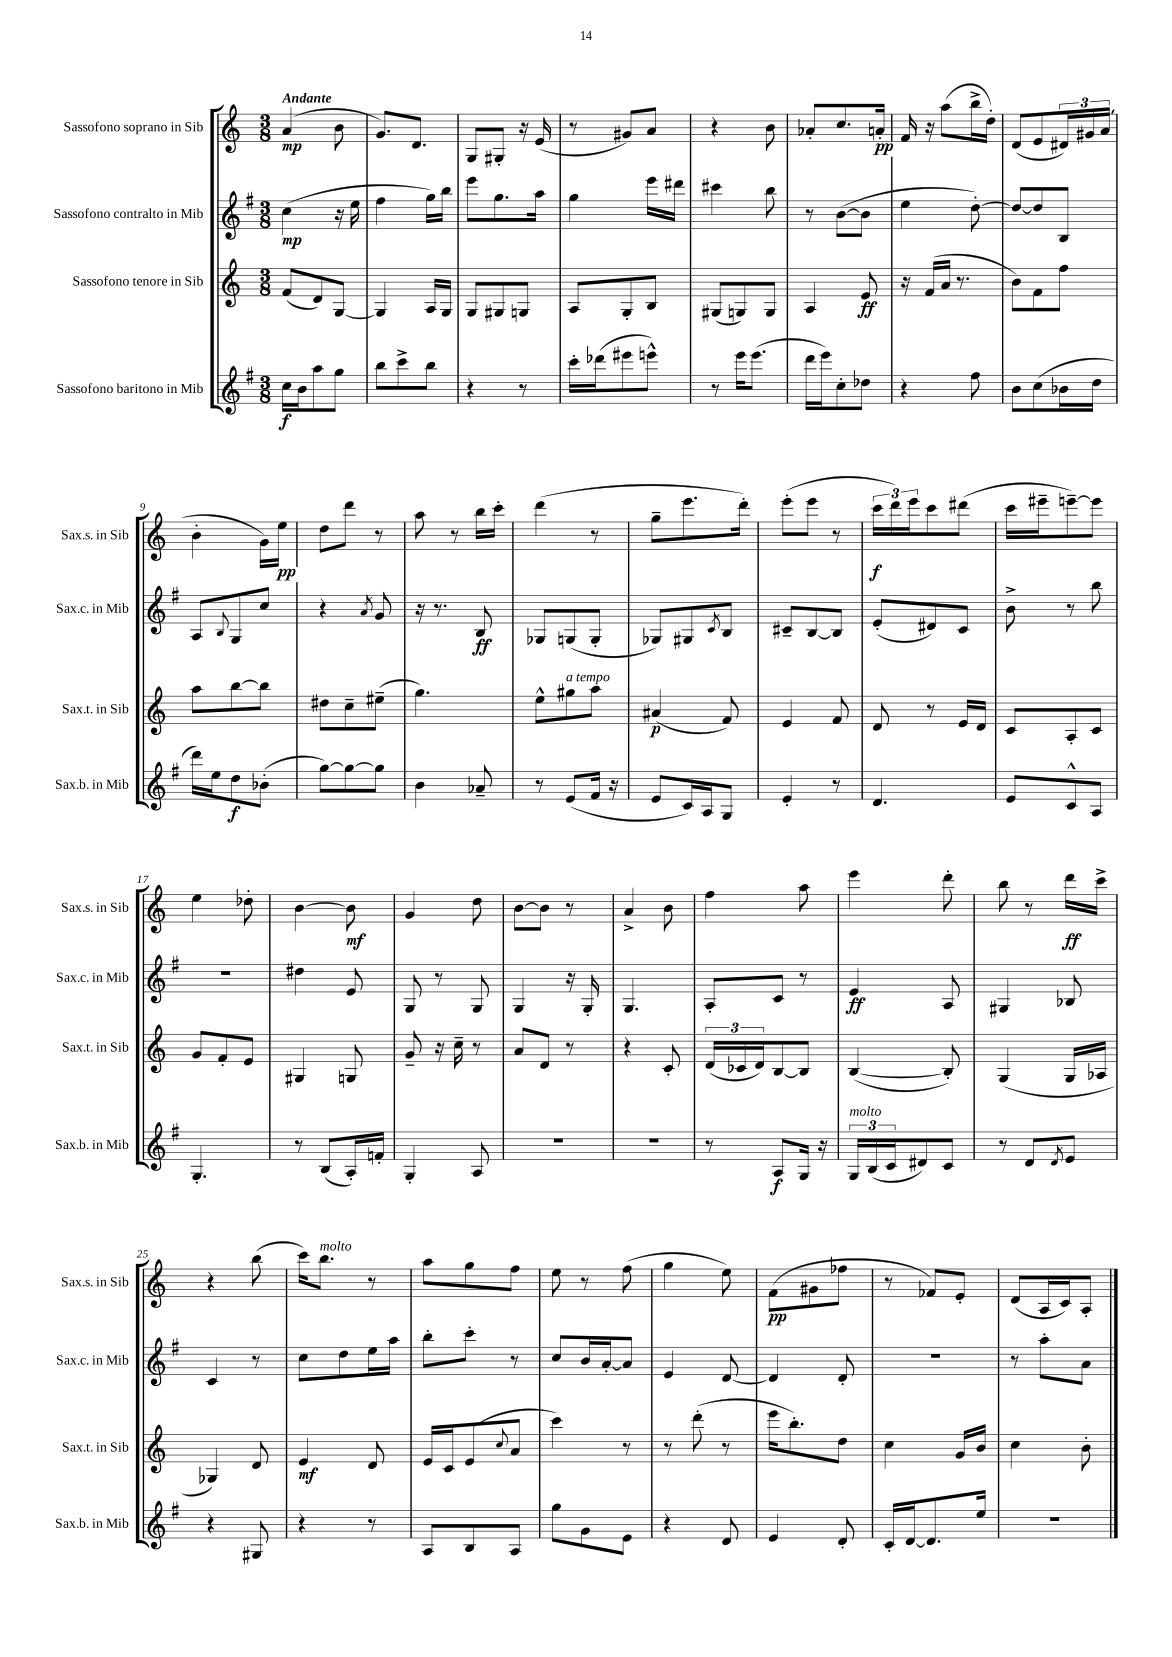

**kern	**dynam	**kern	**dynam	**kern	**dynam	**kern	**dynam
*part4	*part4	*part3	*part3	*part2	*part2	*part1	*part1
*staff4	*staff4	*staff3	*staff3	*staff2	*staff2	*staff1	*staff1
*I"Sassofono baritono in Mib	*	*I"Sassofono tenore in Sib	*	*I"Sassofono contralto in Mib	*	*I"Sassofono soprano in Sib	*
*I'Sax.b. in Mib	*	*I'Sax.t. in Sib	*	*I'Sax.c. in Mib	*	*I'Sax.s. in Sib	*
*clefG2	*	*clefG2	*	*clefG2	*	*clefG2	*
*k[f#]	*	*k[]	*	*k[f#]	*	*k[]	*
*M3/8	*	*M3/8	*	*M3/8	*	*M3/8	*
=1	=1	=1	=1	=1	=1	=1	=1
!	!	!	!	!	!	!LO:TX:a:B:t=Andante	!
16cc\LL	f	(8f/L	.	(4cc\	mp	(4a/	mp
16b\J	.	.	.	.	.	.	.
8aa\	.	8d/)	.	.	.	.	.
8gg\J	.	[8G/J	.	16r	.	8b\	.
.	.	.	.	16ee\	.	.	.
=2	=2	=2	=2	=2	=2	=2	=2
8bb\L	.	4G/]	.	4ff#\	.	8.g/L)	.
8ccc^\	.	.	.	.	.	.	.
.	.	.	.	.	.	8.d/J	.
8bb\J	.	16A/LL	.	16gg\LL)	.	.	.
.	.	16G/JJ	.	16bb\JJ	.	.	.
=3	=3	=3	=3	=3	=3	=3	=3
4r	.	8G/L	.	8eee\L	.	8G/L	.
.	.	8G#X/	.	8.gg\	.	8G#X'/J	.
8r	.	8Gn/J	.	.	.	16r	.
.	.	.	.	16aa\Jk	.	(16e/	.
=4	=4	=4	=4	=4	=4	=4	=4
16ccc'\LL	.	8A/L	.	4gg\	.	8r	.
(16ddd-X\J	.	.	.	.	.	.	.
8eee#X\	.	8G'/	.	.	.	8g#X/L)	.
8eeen^^\J)	.	8B/J	.	16eee\LL	.	8a/J	.
.	.	.	.	16ddd#X\JJ	.	.	.
=5	=5	=5	=5	=5	=5	=5	=5
8r	.	(8G#X/L	.	4ccc#X\	.	4r	.
16eee\KL	.	8Gn/)	.	.	.	.	.
(8.eee\J	.	.	.	.	.	.	.
.	.	8G/J	.	8bb\	.	8b\	.
=6	=6	=6	=6	=6	=6	=6	=6
16ddd\LL	.	4A/	.	8r	.	8a-X'/L	.
16eee\J)	.	.	.	.	.	.	.
8cc'\	.	.	.	([8b\L	.	8.cc/	.
8dd-X\J	.	8e/	ff	8b\J]	.	.	.
.	.	.	.	.	.	16an'/Jk	pp
=7	=7	=7	=7	=7	=7	=7	=7
4r	.	16r	.	4ee\	.	16f/	.
.	.	(16f/LL	.	.	.	16r	.
.	.	16a/JJ	.	.	.	(8aa\L	.
.	.	8.r	.	.	.	.	.
8ff#\	.	.	.	[8dd'\)	.	16bb^\L	.
.	.	.	.	.	.	16dd'\JJ)	.
=8	=8	=8	=8	=8	=8	=8	=8
8b\L	.	8b\L)	.	8dd/L_	.	(8d/L	.
(8cc\	.	8f\	.	8dd/]	.	8e/	.
16b-X\L	.	8ff\J	.	8B/J	.	24d#X/L)	.
.	.	.	.	.	.	24g#X/	.
16dd\JJ	.	.	.	.	.	.	.
.	.	.	.	.	.	(24a/JJ	.
!!LO:LB:g=z
=9	=9	=9	=9	=9	=9	=9	=9
16ddd\LL)	.	8aa\L	.	8A/L	.	4b'\	.
16ee\J	.	.	.	.	.	.	.
.	.	.	.	8qqB/	.	.	.
8dd\	f	[8bb\	.	8G/	.	.	.
(8b-X'\J	.	8bb\J]	.	8cc/J	.	16g\LL)	.
.	.	.	.	.	.	16ee\JJ	pp
=10	=10	=10	=10	=10	=10	=10	=10
[8gg\L)	.	8dd#X\L	.	4r	.	8dd\L	.
8gg\_	.	8cc~\	.	.	.	8ddd\J	.
.	.	.	.	8qa/	.	.	.
8gg\J]	.	(8ee#X~\J	.	8g/	.	8r	.
=11	=11	=11	=11	=11	=11	=11	=11
4b\	.	4.gg\)	.	16r	.	8aa\	.
.	.	.	.	8.r	.	.	.
.	.	.	.	.	.	8r	.
8a-X~/	.	.	.	8B/	ff	16bb\LL	.
.	.	.	.	.	.	16ccc'\JJ	.
=12	=12	=12	=12	=12	=12	=12	=12
8r	.	8ee^^\L	.	8G-X/L	.	(4ddd\	.
!	!	!LO:TX:a:i:t=a tempo	!	!	!	!	!
(8e/L	.	8gg#X\	.	(8Gn/	.	.	.
16f#/Jk	.	8aa\J	.	8G'/J	.	8r	.
16r	.	.	.	.	.	.	.
=13	=13	=13	=13	=13	=13	=13	=13
8e/L	.	(4a#X/	p	8G-X/L)	.	8gg~\L	.
16c/L)	.	.	.	8G#X/	.	8.eee\	.
16A/J	.	.	.	.	.	.	.
.	.	.	.	8qc/	.	.	.
8G/J	.	8f/)	.	8B/J	.	.	.
.	.	.	.	.	.	16ddd'\Jk)	.
=14	=14	=14	=14	=14	=14	=14	=14
4e'/	.	4e/	.	8c#X~/L	.	(8eee'\L	.
.	.	.	.	[8B/	.	8eee\J	.
8r	.	8f/	.	8B/J]	.	8r	.
=15	=15	=15	=15	=15	=15	=15	=15
4.d/	.	8d/	.	(8e'/L	.	24ccc\LL	f
.	.	.	.	.	.	24ddd\)	.
.	.	.	.	.	.	24eee\J	.
.	.	8r	.	8d#X/)	.	8ccc\	.
.	.	16e/LL	.	8c/J	.	(8ddd#X\J	.
.	.	16d/JJ	.	.	.	.	.
=16	=16	=16	=16	=16	=16	=16	=16
8e/L	.	8c/L	.	8b^\	.	16ccc\LL	.
.	.	.	.	.	.	16eee#X~\J	.
8c^^/	.	8A'/	.	8r	.	[8eeen~\)	.
8A/J	.	8c/J	.	8bb\	.	8eee\J]	.
!!LO:LB:g=z
=17	=17	=17	=17	=17	=17	=17	=17
4.G'/	.	8g/L	.	4.r	.	4ee\	.
.	.	8f'/	.	.	.	.	.
.	.	8e/J	.	.	.	8dd-X'\	.
=18	=18	=18	=18	=18	=18	=18	=18
8r	.	4G#X/	.	4dd#X\	.	[4b\	.
(8B/L	.	.	.	.	.	.	.
16A'/L)	.	8Gn/	.	8e/	.	8b\]	mf
16fn'/JJ	.	.	.	.	.	.	.
=19	=19	=19	=19	=19	=19	=19	=19
4G'/	.	8g~/	.	8G/	.	4g/	.
.	.	16r	.	8r	.	.	.
.	.	16cc~\	.	.	.	.	.
8A/	.	8r	.	8G/	.	8dd\	.
=20	=20	=20	=20	=20	=20	=20	=20
4.r	.	8a/L	.	4G/	.	[8b\L	.
.	.	8d/J	.	.	.	8b\J]	.
.	.	8r	.	16r	.	8r	.
.	.	.	.	16G'/	.	.	.
=21	=21	=21	=21	=21	=21	=21	=21
4.r	.	4r	.	4.G/	.	4a^/	.
.	.	8c'/	.	.	.	8b\	.
=22	=22	=22	=22	=22	=22	=22	=22
8r	.	(24d/LL	.	8A'/L	.	4ff\	.
.	.	24c-X/	.	.	.	.	.
.	.	24d/J)	.	.	.	.	.
8A/L	f	[8B/	.	8c/J	.	.	.
16G/Jk	.	8B/J]	.	8r	.	8aa\	.
16r	.	.	.	.	.	.	.
=23	=23	=23	=23	=23	=23	=23	=23
!LO:TX:a:i:t=molto	!	!	!	!	!	!	!
24G/LL	.	([4B/	.	4e/	ff	4eee\	.
(24B/	.	.	.	.	.	.	.
24c/J	.	.	.	.	.	.	.
8d#X/)	.	.	.	.	.	.	.
8c/J	.	8B'/])	.	8A/	.	8ddd'\	.
=24	=24	=24	=24	=24	=24	=24	=24
8r	.	(4G/	.	4G#X/	.	8bb\	.
8d/L	.	.	.	.	.	8r	.
8qd/	.	.	.	.	.	.	.
8e/J	.	16G/LL	.	8B-X/	.	16ddd\LL	ff
.	.	16A-X/JJ	.	.	.	16ccc^\JJ	.
!!LO:LB:g=z
=25	=25	=25	=25	=25	=25	=25	=25
4r	.	4G-X/)	.	4c/	.	4r	.
8G#X/	.	8d/	.	8r	.	(8bb\	.
=26	=26	=26	=26	=26	=26	=26	=26
4r	.	4e/	mf	8cc\L	.	16ccc\KL)	.
!	!	!	!	!	!	!LO:TX:a:i:t=molto	!
.	.	.	.	.	.	8.bb\J	.
.	.	.	.	8dd\	.	.	.
8r	.	8d/	.	16ee\L	.	8r	.
.	.	.	.	16aa\JJ	.	.	.
=27	=27	=27	=27	=27	=27	=27	=27
8A/L	.	16e/LL	.	8bb'\L	.	8aa\L	.
.	.	16c/J	.	.	.	.	.
8B/	.	(8e/	.	8ccc'\J	.	8gg\	.
.	.	8qqcc/	.	.	.	.	.
8A/J	.	8a/J	.	8r	.	8ff\J	.
=28	=28	=28	=28	=28	=28	=28	=28
8gg\L	.	4ccc\)	.	8cc/L	.	8ee\	.
8g\	.	.	.	16b/L	.	8r	.
.	.	.	.	[16a'/J	.	.	.
8e\J	.	8r	.	8a/J]	.	(8ff\	.
=29	=29	=29	=29	=29	=29	=29	=29
4r	.	8r	.	4e/	.	4gg\	.
.	.	(8ddd'\	.	.	.	.	.
8d/	.	8r	.	[8d/	.	8ee\)	.
=30	=30	=30	=30	=30	=30	=30	=30
4e/	.	16eee\KL	.	4d/]	.	(8f\L	pp
.	.	8.bb'\)	.	.	.	.	.
.	.	.	.	.	.	8g#X\	.
8d'/	.	8dd\J	.	8d'/	.	8ff-X\J	.
=31	=31	=31	=31	=31	=31	=31	=31
16c'/LL	.	4cc\	.	4.r	.	8r	.
[16d/J	.	.	.	.	.	.	.
8.d/]	.	.	.	.	.	8f-X/L)	.
.	.	16g/LL	.	.	.	8e'/J	.
16ee/Jk	.	16b/JJ	.	.	.	.	.
=32	=32	=32	=32	=32	=32	=32	=32
4.r	.	4cc\	.	8r	.	(8d/L	.
.	.	.	.	8aa'\L	.	16A/L	.
.	.	.	.	.	.	16c/J)	.
.	.	8b'\	.	8a\J	.	8A'/J	.
==	==	==	==	==	==	==	==
*-	*-	*-	*-	*-	*-	*-	*-
